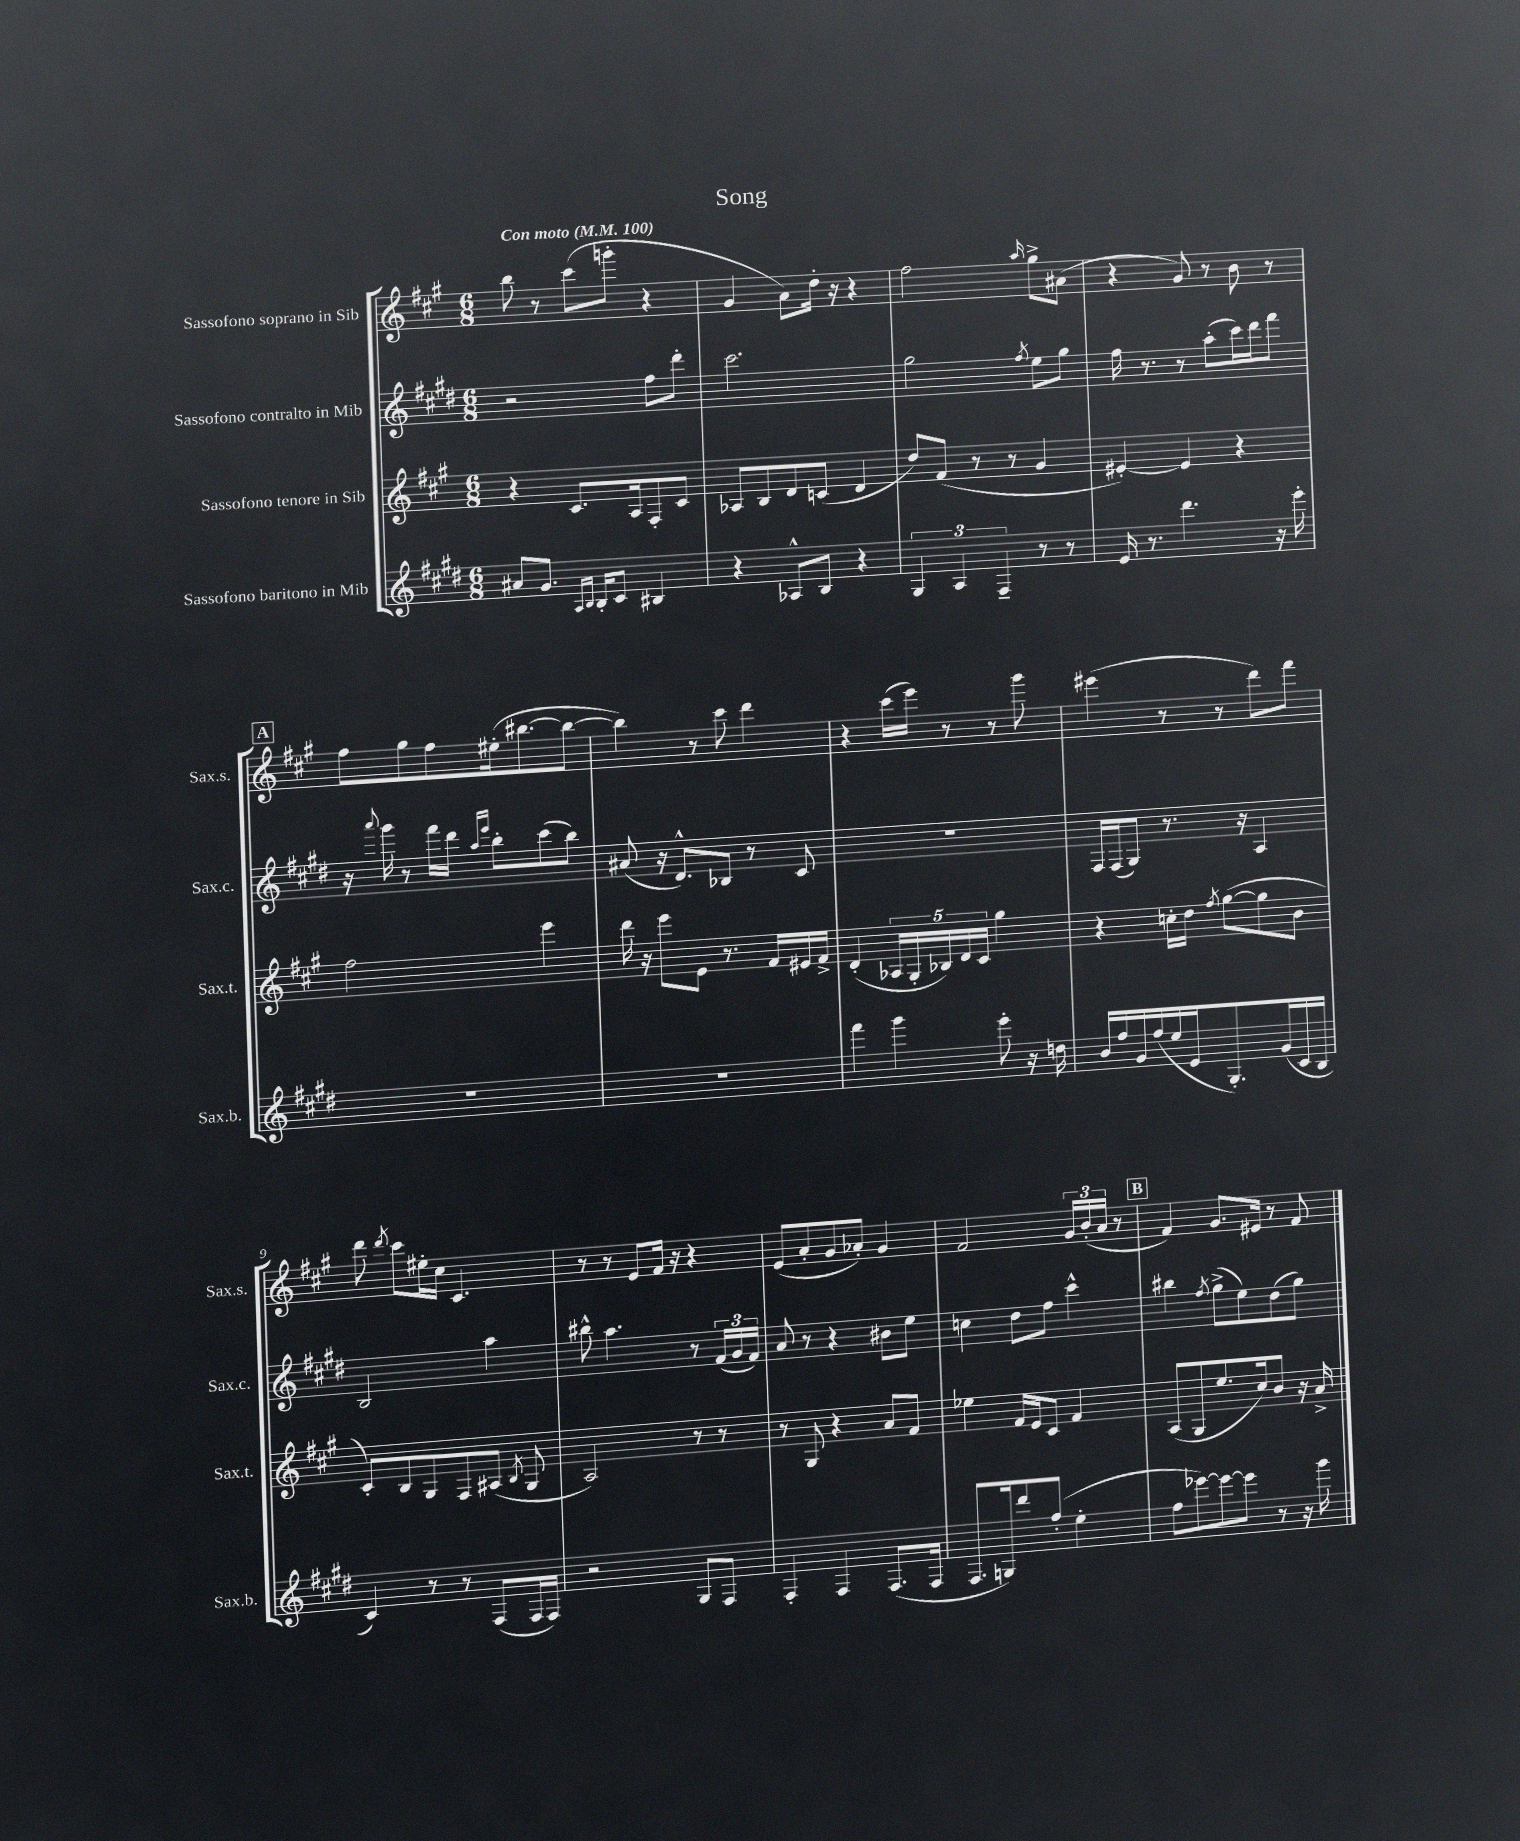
\header { title = "Song" }
<<
\new StaffGroup <<
\new Staff = "s0" \with { instrumentName = "Sassofono soprano in Sib" shortInstrumentName = "Sax.s." } {
    \clef treble \key a \major \numericTimeSignature \time 6/8 \tempo "Con moto" 4 = 100
    \autoBeamOff b''8 r8 cis'''8[( g'''8]-. r4 |
    gis'4 a'8[) d''16]-. r16 r4 |
    fis''2 \grace { a''16 } gis''8[-> ais'8]( |
    r4 gis'8) r8 b'8 r8 |
    \mark \markup { \box "A" } fis''8[ gis''8 fis''8 eis''16-.( bis''8.~ bis''8]~ |
    bis''4) r8 cis'''8 d'''4 |
    r4 cis'''16[( e'''16]) r8 r8 gis'''8 |
    eis'''4( r8 r8 d'''8[) fis'''8] |
    d'''8 \acciaccatura { d'''8 } cis'''8[ eis''16-. cis''16] cis'4. |
    r8 r8 e'8[ fis'16] r16 r4 |
    e'8[( a'8-. gis'8 aes'8]-.) gis'4 |
    fis'2 \tuplet 3/2 { gis'16[ b'16-.( a'16] } r8 |
    \mark \markup { \box "B" } fis'4) gis'8.[ eis'16] r8 fis'8 \bar "|." |
}
\new Staff = "s1" \with { instrumentName = "Sassofono contralto in Mib" shortInstrumentName = "Sax.c." } {
    \clef treble \key e \major \numericTimeSignature \time 6/8
    \autoBeamOff r2 fis''8[ dis'''8]-. |
    cis'''2. |
    gis''2 \acciaccatura { fis''8 } e''8[ gis''8] |
    fis''16 r8. r8 a''8[-.( cis'''16) dis'''16 fis'''8] |
    \mark \markup { \box "A" } r16 \appoggiatura { a'''8 } gis'''16 r8 fis'''16[ dis'''16] \grace { a''16[ e'''16] } b''8[-. cis'''8( b''8]) |
    ais'8( r16 dis'8.[-^) bes8] r8 cis'8 |
    R2. |
    fis16[ fis16( gis8]) r8. r16 a4 |
    b2 a''4 |
    bis''8-^ a''4. r8 \tuplet 3/2 { fis'16[( gis'16 fis'16]) } |
    a'8 r8 r4 bis'8[ e''8] |
    c''4 dis''8[ fis''8] cis'''4-^ |
    \mark \markup { \box "B" } bis''4 \acciaccatura { fis''8 } gis''8[->( e''8) dis''8( gis''8]) \bar "|." |
}
\new Staff = "s2" \with { instrumentName = "Sassofono tenore in Sib" shortInstrumentName = "Sax.t." } {
    \clef treble \key a \major \numericTimeSignature \time 6/8
    \autoBeamOff r4 cis'8.[ a16 fis8-. cis'8] |
    aes8[ b8 d'8 c'8]( d'4 |
    d''8[) fis'8]( r8 r8 gis'4 |
    eis'4~-.) eis'4 r4 |
    \mark \markup { \box "A" } fis''2 e'''4 |
    d'''16 r16 e'''8[ e'8] r8. fis'16[ eis'16 fis'16]-> |
    d'4-.( \tuplet 5/4 { aes16[ gis16-. bes16) d'16 cis'16] } gis''4 |
    r4 c''16[-. d''16] \acciaccatura { fis''8 } gis''8[~( gis''8 b'8] |
    cis'8[-.) b8 gis8 fis8 ais8]( \acciaccatura { b8 } gis8 |
    a2) r8 r8 |
    r8 gis8 r4 a'8[ fis'8] |
    ees''4 fis'16[ e'16 cis'8] fis'4 |
    \mark \markup { \box "B" } a8[( gis8 e''8. cis''16) b'8] r16 a'16-> \bar "|." |
}
\new Staff = "s3" \with { instrumentName = "Sassofono baritono in Mib" shortInstrumentName = "Sax.b." } {
    \clef treble \key e \major \numericTimeSignature \time 6/8
    \autoBeamOff ais'8[ gis'8.] \grace { a16[ b16] } b16[-. cis'8] bis4 |
    r4 aes8[-^ b8] r4 |
    \tuplet 3/2 { gis4 a4 fis4-- } r8 r8 |
    e'16 r8. dis'''4. r16 e'''16-. |
    \mark \markup { \box "A" } R2. |
    R2. |
    fis'''4 gis'''4 e'''8-. r16 d''16 |
    b'16[ fis''16 gis'16 fis''16( e''16 e'16 gis8.-.) gis'16( cis'16 b16] |
    cis'4) r8 r8 fis8[( fis16 fis16]) |
    r2 gis8[ fis8] |
    fis4-. fis4 fis8.[( fis16] |
    fis8.[ g16) dis'''8 fis''8]-.( e''4-. |
    \mark \markup { \box "B" } fis''8[ ees'''8~) ees'''8~ ees'''8] r8 r16 gis'''16 \bar "|." |
}
>>
>>
